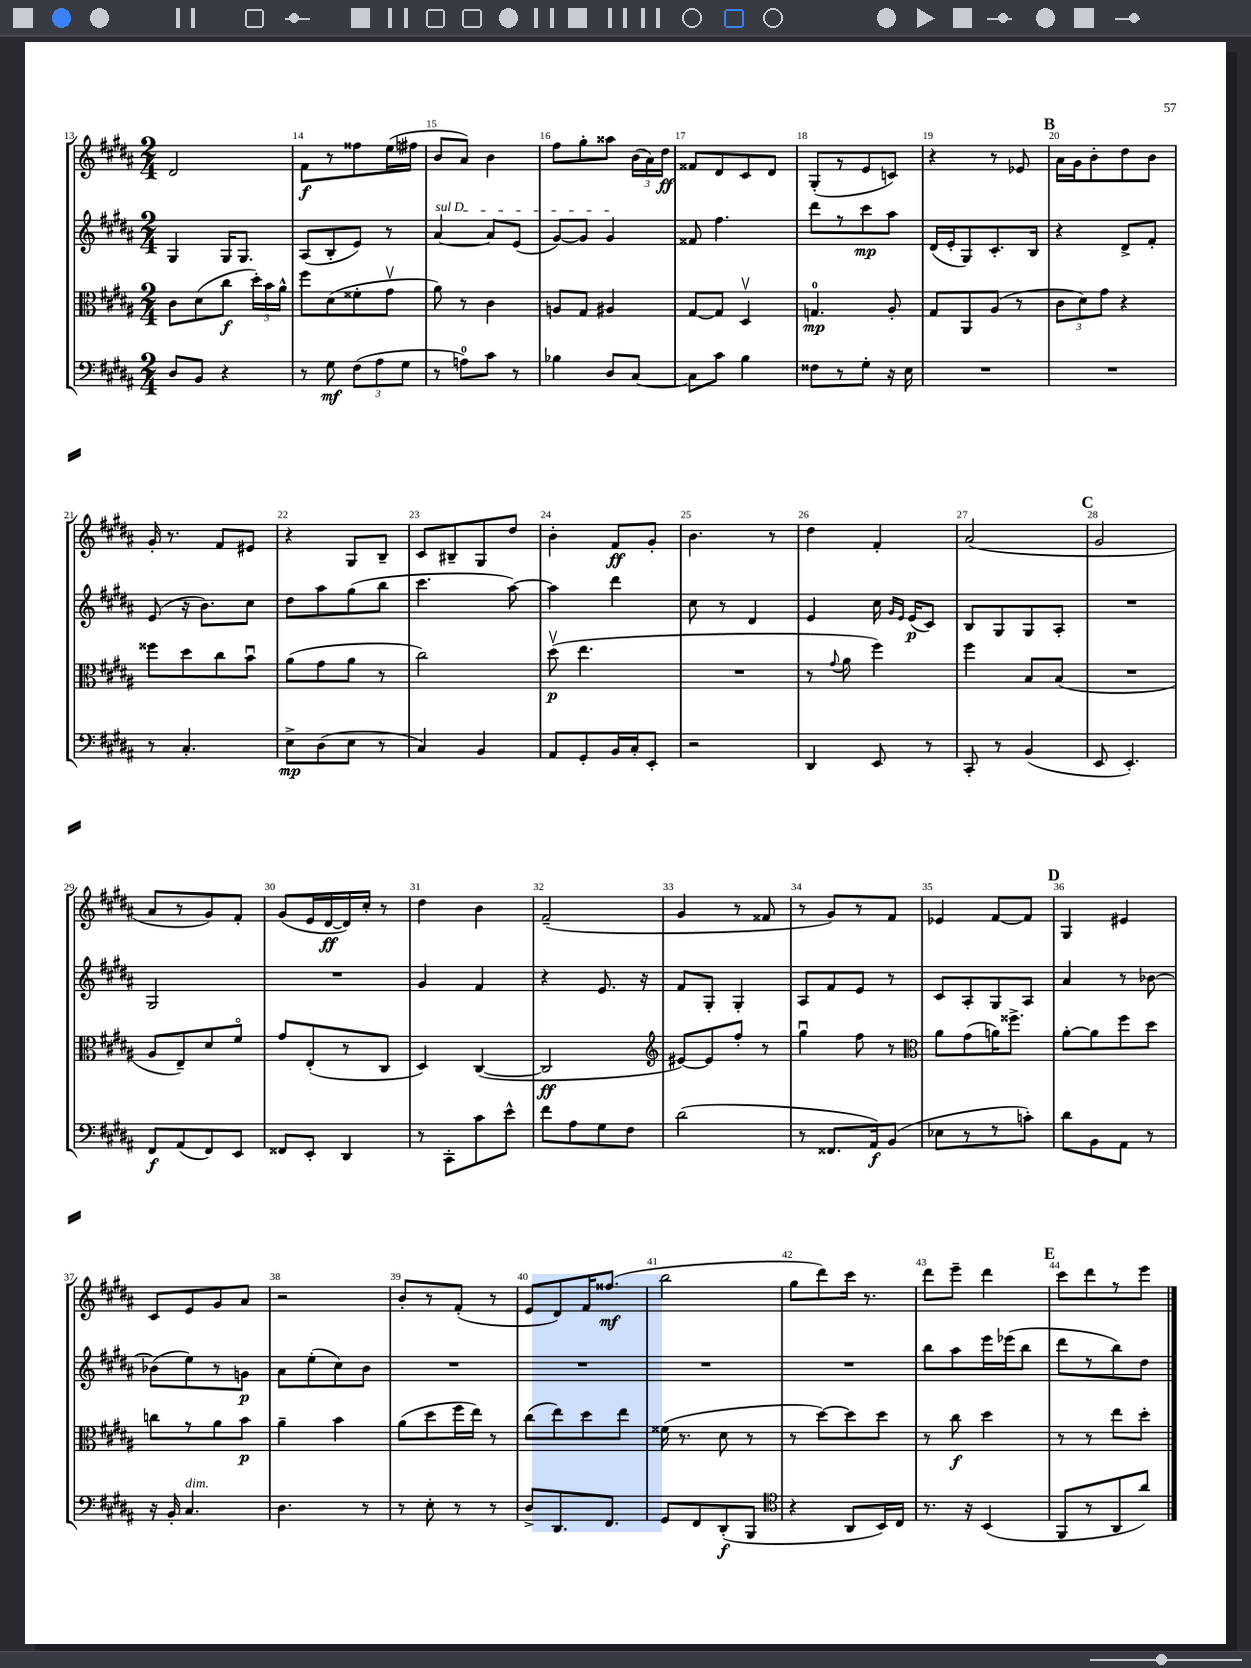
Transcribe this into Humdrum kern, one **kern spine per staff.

**kern	**dynam	**kern	**dynam	**kern	**dynam	**kern	**dynam
*part4	*part4	*part3	*part3	*part2	*part2	*part1	*part1
*staff4	*staff4	*staff3	*staff3	*staff2	*staff2	*staff1	*staff1
*clefF4	*	*clefC3	*	*clefG2	*	*clefG2	*
*k[f#c#g#d#a#]	*	*k[f#c#g#d#a#]	*	*k[f#c#g#d#a#]	*	*k[f#c#g#d#a#]	*
*M2/4	*	*M2/4	*	*M2/4	*	*M2/4	*
=13	=13	=13	=13	=13	=13	=13	=13
8D#/L	.	8c#\L	.	4G#/	.	2d#/	.
8BB/J	.	(8d#\	.	.	.	.	.
4r	.	8cc#\J	f	16G#/KL	.	.	.
.	.	.	.	8.G#/J	.	.	.
.	.	24dd#'\LL)	.	.	.	.	.
.	.	24b\	.	.	.	.	.
.	.	24a#^^\JJ	.	.	.	.	.
=14	=14	=14	=14	=14	=14	=14	=14
8r	.	8ff#\L	.	(8A#/L	.	8f#\L	f
8G#\	mf	(8d#\	.	8B'/	.	8r	.
(12F#\L	.	8f##X'\	.	8e/J)	.	8ff##X\	.
12A#\	.	.	.	.	.	.	.
.	.	8g#v\J	.	8r	.	(16ee\L	.
12G#\J	.	.	.	.	.	.	.
.	.	.	.	.	.	16ff#X\JJ	.
=15	=15	=15	=15	=15	=15	=15	=15
!	!	!	!	!LO:TX:a:i:t=sul D	!	!	!
8r	.	8a#\)	.	[4a#/	.	8b/L	.
8An\L)	.	8r	.	.	.	8a#/J)	.
8c#\J	.	4c#\	.	8a#/L]	.	4b\	.
8r	.	.	.	(8e/J	.	.	.
=16	=16	=16	=16	=16	=16	=16	=16
4B-X\	.	8An/L	.	[8g#/L)	.	8ff#\L	.
.	.	8G#/J	.	8g#/J]	.	8gg#'\	.
8D#/L	.	4A#X/	.	4g#/	.	8aa##X\J	.
[8C#/J	.	.	.	.	.	(24b\LL	.
.	.	.	.	.	.	24a#\)	.
.	.	.	.	.	.	24dd#\JJ	ff
=17	=17	=17	=17	=17	=17	=17	=17
8C#\L]	.	[8G#/L	.	8f##X/	.	8f##X/L	.
8c#\J	.	8G#/J]	.	4.ff#\	.	8d#/	.
4B\	.	4D#v/	.	.	.	8c#/	.
.	.	.	.	.	.	8d#/J	.
=18	=18	=18	=18	=18	=18	=18	=18
8F##X\L	.	4.Gn/	mp	8ddd#\L	.	(8G#'/L	.
8r	.	.	.	8r	.	8r	.
8G#'\J	.	.	.	8ccc#\	mp	8e/	.
16r	.	8A#'/	.	8aa#\J	.	8cn/J)	.
16E\	.	.	.	.	.	.	.
=19	=19	=19	=19	=19	=19	=19	=19
2r	.	8G#/L	.	(16d#/LL	.	4r	.
.	.	.	.	16e'/J	.	.	.
.	.	8AA#/	.	8G#/)	.	.	.
.	.	(8A#/J	.	8.c#'/	.	8r	.
.	.	8r	.	.	.	8e-X/	.
.	.	.	.	16B/Jk	.	.	.
!!LO:REH:place=s1:t=B
=20	=20	=20	=20	=20	=20	=20	=20
2r	.	12c#\L	.	4r	.	16a#\LL	.
.	.	.	.	.	.	16g#\J	.
.	.	12d#\)	.	.	.	.	.
.	.	.	.	.	.	8b'\	.
.	.	12g#\J	.	.	.	.	.
.	.	4r	.	8d#^/L	.	8dd#\	.
.	.	.	.	8f#'/J	.	8b\J	.
!!LO:LB:g=z
=21	=21	=21	=21	=21	=21	=21	=21
8r	.	8ff##X\L	.	(8e/	.	16g#'/	.
.	.	.	.	.	.	8.r	.
4.C#'/	.	8dd#\	.	16r	.	.	.
.	.	.	.	8.b\L)	.	.	.
.	.	8cc#\	.	.	.	8f#/L	.
.	.	8bu\J	.	8cc#\J	.	8e#X/J	.
=22	=22	=22	=22	=22	=22	=22	=22
8E^\L	mp	(8a#\L	.	8dd#\L	.	4r	.
(8D#\	.	8g#\	.	8aa#\	.	.	.
8E\J	.	8a#\J	.	(8gg#\	.	8G#/L	.
8r	.	8r	.	8bb\J	.	8B~/J	.
=23	=23	=23	=23	=23	=23	=23	=23
4C#/)	.	2cc#\)	.	4.ccc#\	.	8c#/L	.
.	.	.	.	.	.	8B#X~/	.
4BB/	.	.	.	.	.	8G#/	.
.	.	.	.	[8aa#\)	.	8dd#/J	.
=24	=24	=24	=24	=24	=24	=24	=24
8AA#/L	.	(8dd#v\	p	4aa#\]	.	4b'\	.
8GG#'/	.	4.ee\	.	.	.	.	.
16BB/L	.	.	.	4ddd#\	.	8f#/L	ff
16C#'/J	.	.	.	.	.	.	.
8EE'/J	.	.	.	.	.	8g#'/J	.
=25	=25	=25	=25	=25	=25	=25	=25
2r	.	2r	.	8cc#\	.	4.b\	.
.	.	.	.	8r	.	.	.
.	.	.	.	4d#/	.	.	.
.	.	.	.	.	.	8r	.
=26	=26	=26	=26	=26	=26	=26	=26
4DD#/	.	8r	.	4e/	.	4dd#\	.
.	.	8qqg#/	.	.	.	.	.
.	.	8a#\	.	.	.	.	.
8EE/	.	4ff#\)	.	16cc#\	.	4f#'/	.
.	.	.	.	16qqg#/LL	.	.	.
.	.	.	.	16qqe/JJ	.	.	.
.	.	.	.	(16e/KL	p	.	.
8r	.	.	.	8c#/J)	.	.	.
=27	=27	=27	=27	=27	=27	=27	=27
8CC#'/	.	4ff#\	.	8B/L	.	(2a#/	.
8r	.	.	.	8G#/	.	.	.
(4BB/	.	8B/L	.	8G#/	.	.	.
.	.	(8B/J	.	8A#'/J	.	.	.
!!LO:REH:place=s1:t=C
=28	=28	=28	=28	=28	=28	=28	=28
8EE/	.	2r	.	2r	.	2g#/	.
4.EE'/)	.	.	.	.	.	.	.
!!LO:LB:g=z
=29	=29	=29	=29	=29	=29	=29	=29
8FF#/L	f	8A#/L	.	2G#/	.	8a#/L	.
(8AA#/	.	8E~/)	.	.	.	8r	.
8FF#/)	.	8d#/	.	.	.	8g#/)	.
8EE/J	.	8f#/J	.	.	.	8f#'/J	.
=30	=30	=30	=30	=30	=30	=30	=30
8FF##X/L	.	8g#/L	.	2r	.	(8g#/L	.
8EE'/J	.	(8E'/	.	.	.	16e/L	.
.	.	.	.	.	.	[16d#/	ff
4DD#/	.	8r	.	.	.	16d#/])	.
.	.	.	.	.	.	16cc#'/JJ	.
.	.	8C#/J	.	.	.	8r	.
=31	=31	=31	=31	=31	=31	=31	=31
8r	.	4D#/)	.	4g#/	.	4dd#\	.
8CC#'\L	.	.	.	.	.	.	.
8c#\	.	([4C#/	.	4f#/	.	4b\	.
8e^^\J	.	.	.	.	.	.	.
=32	=32	=32	=32	=32	=32	=32	=32
8f#\L	.	2C#/]	ff	4r	.	(2f#~/	.
8A#\	.	.	.	.	.	.	.
8G#\	.	.	.	8.e/	.	.	.
8F#\J	.	.	.	.	.	.	.
.	.	.	.	16r	.	.	.
=33	=33	=33	=33	=33	=33	=33	=33
*	*	*clefG2	*	*	*	*	*
(2d#\	.	[8e#X/L)	.	8f#/L	.	4g#/	.
.	.	8e#/]	.	8G#'/J	.	.	.
.	.	8ff#'/J	.	4G#'/	.	8r	.
.	.	8r	.	.	.	8f##X/	.
=34	=34	=34	=34	=34	=34	=34	=34
8r	.	4gg#u\	.	8A#/L	.	8r	.
8.FF##X/L	.	.	.	8f#/	.	8g#/L)	.
.	.	8ff#\	.	8e/J	.	8r	.
16AA#/k)	f	.	.	.	.	.	.
(8BB/J	.	8r	.	8r	.	8f#/J	.
=35	=35	=35	=35	=35	=35	=35	=35
*	*	*clefC3	*	*	*	*	*
8E-X\L	.	8a#\L	.	8c#/L	.	4e-X/	.
8r	.	(8g#\	.	8A#'/	.	.	.
8r	.	16an\K)	.	8G#/	.	[8f#/L	.
.	.	8.ff##X^\J	.	.	.	.	.
8cn'\J)	.	.	.	8A#/J	.	8f#/J]	.
!!LO:REH:place=s1:t=D
=36	=36	=36	=36	=36	=36	=36	=36
8d#\L	.	[8a#'\L	.	4a#/	.	4G#/	.
8BB\	.	8a#\]	.	.	.	.	.
8AA#\J	.	8ff#\	.	8r	.	4e#X/	.
8r	.	8dd#\J	.	[8b-X\	.	.	.
!!LO:LB:g=z
=37	=37	=37	=37	=37	=37	=37	=37
16r	.	8ccn\L	.	(8b-X\L]	.	8c#/L	.
16BB'/	.	.	.	.	.	.	.
!LO:TX:a:i:t=dim.	!	!	!	!	!	!	!
4.C#/	.	8r	.	8ee\)	.	8e/	.
.	.	8a#\	.	8r	.	8g#/	.
.	.	8b\J	p	8gn\J	p	8a#/J	.
=38	=38	=38	=38	=38	=38	=38	=38
4.D#\	.	4a#~\	.	8a#\L	.	2r	.
.	.	.	.	(8ee'\	.	.	.
.	.	4b\	.	8cc#\)	.	.	.
8r	.	.	.	8b\J	.	.	.
=39	=39	=39	=39	=39	=39	=39	=39
8r	.	(8a#\L	.	2r	.	8b'/L	.
8E'\	.	8dd#\	.	.	.	8r	.
8r	.	16ff#\L	.	.	.	(8f#'/J	.
.	.	16ee\JJ)	.	.	.	.	.
8r	.	8r	.	.	.	8r	.
=40	=40	=40	=40	=40	=40	=40	=40
8D#^/L	.	(8cc#\L	.	2r	.	8e/L	.
8.DD#/	.	8ee\)	.	.	.	8d#/)	.
.	.	8dd#\	.	.	.	16f#/K	.
8.FF#/J	.	.	.	.	.	(8.ff##X/J	mf
.	.	8ee\J	.	.	.	.	.
=41	=41	=41	=41	=41	=41	=41	=41
8GG#/L	.	(16f##X\	.	2r	.	2bb\	.
.	.	8.r	.	.	.	.	.
8FF#/	.	.	.	.	.	.	.
(8DD#'/	f	8d#\	.	.	.	.	.
8BBB/J	.	8r	.	.	.	.	.
=42	=42	=42	=42	=42	=42	=42	=42
*clefC4	*	*	*	*	*	*	*
4r	.	8r	.	2r	.	8gg#\L	.
.	.	[8dd#\L)	.	.	.	8ddd#\)	.
8AA#/L	.	8dd#\]	.	.	.	16ccc#\Jk	.
.	.	.	.	.	.	8.r	.
16BB/L)	.	8dd#\J	.	.	.	.	.
16C#/JJ	.	.	.	.	.	.	.
=43	=43	=43	=43	=43	=43	=43	=43
8.r	.	8r	.	8bb\L	.	8ddd#\L	.
.	.	8cc#\	f	8aa#\	.	8eee~\J	.
16r	.	.	.	.	.	.	.
(4BB/	.	4dd#\	.	16eee\L	.	4ddd#\	.
.	.	.	.	(16eee-X\J	.	.	.
.	.	.	.	8bb\J	.	.	.
!!LO:REH:place=s1:t=E
=44	=44	=44	=44	=44	=44	=44	=44
8FF#/L	.	8r	.	8ddd#\L	.	8ccc#\L	.
8r	.	8r	.	8r	.	8ddd#\	.
8AA#/	.	8ee\L	.	8bb\)	.	8r	.
8a#/J)	.	8dd#'\J	.	8dd#\J	.	8eee\J	.
==	==	==	==	==	==	==	==
*-	*-	*-	*-	*-	*-	*-	*-
